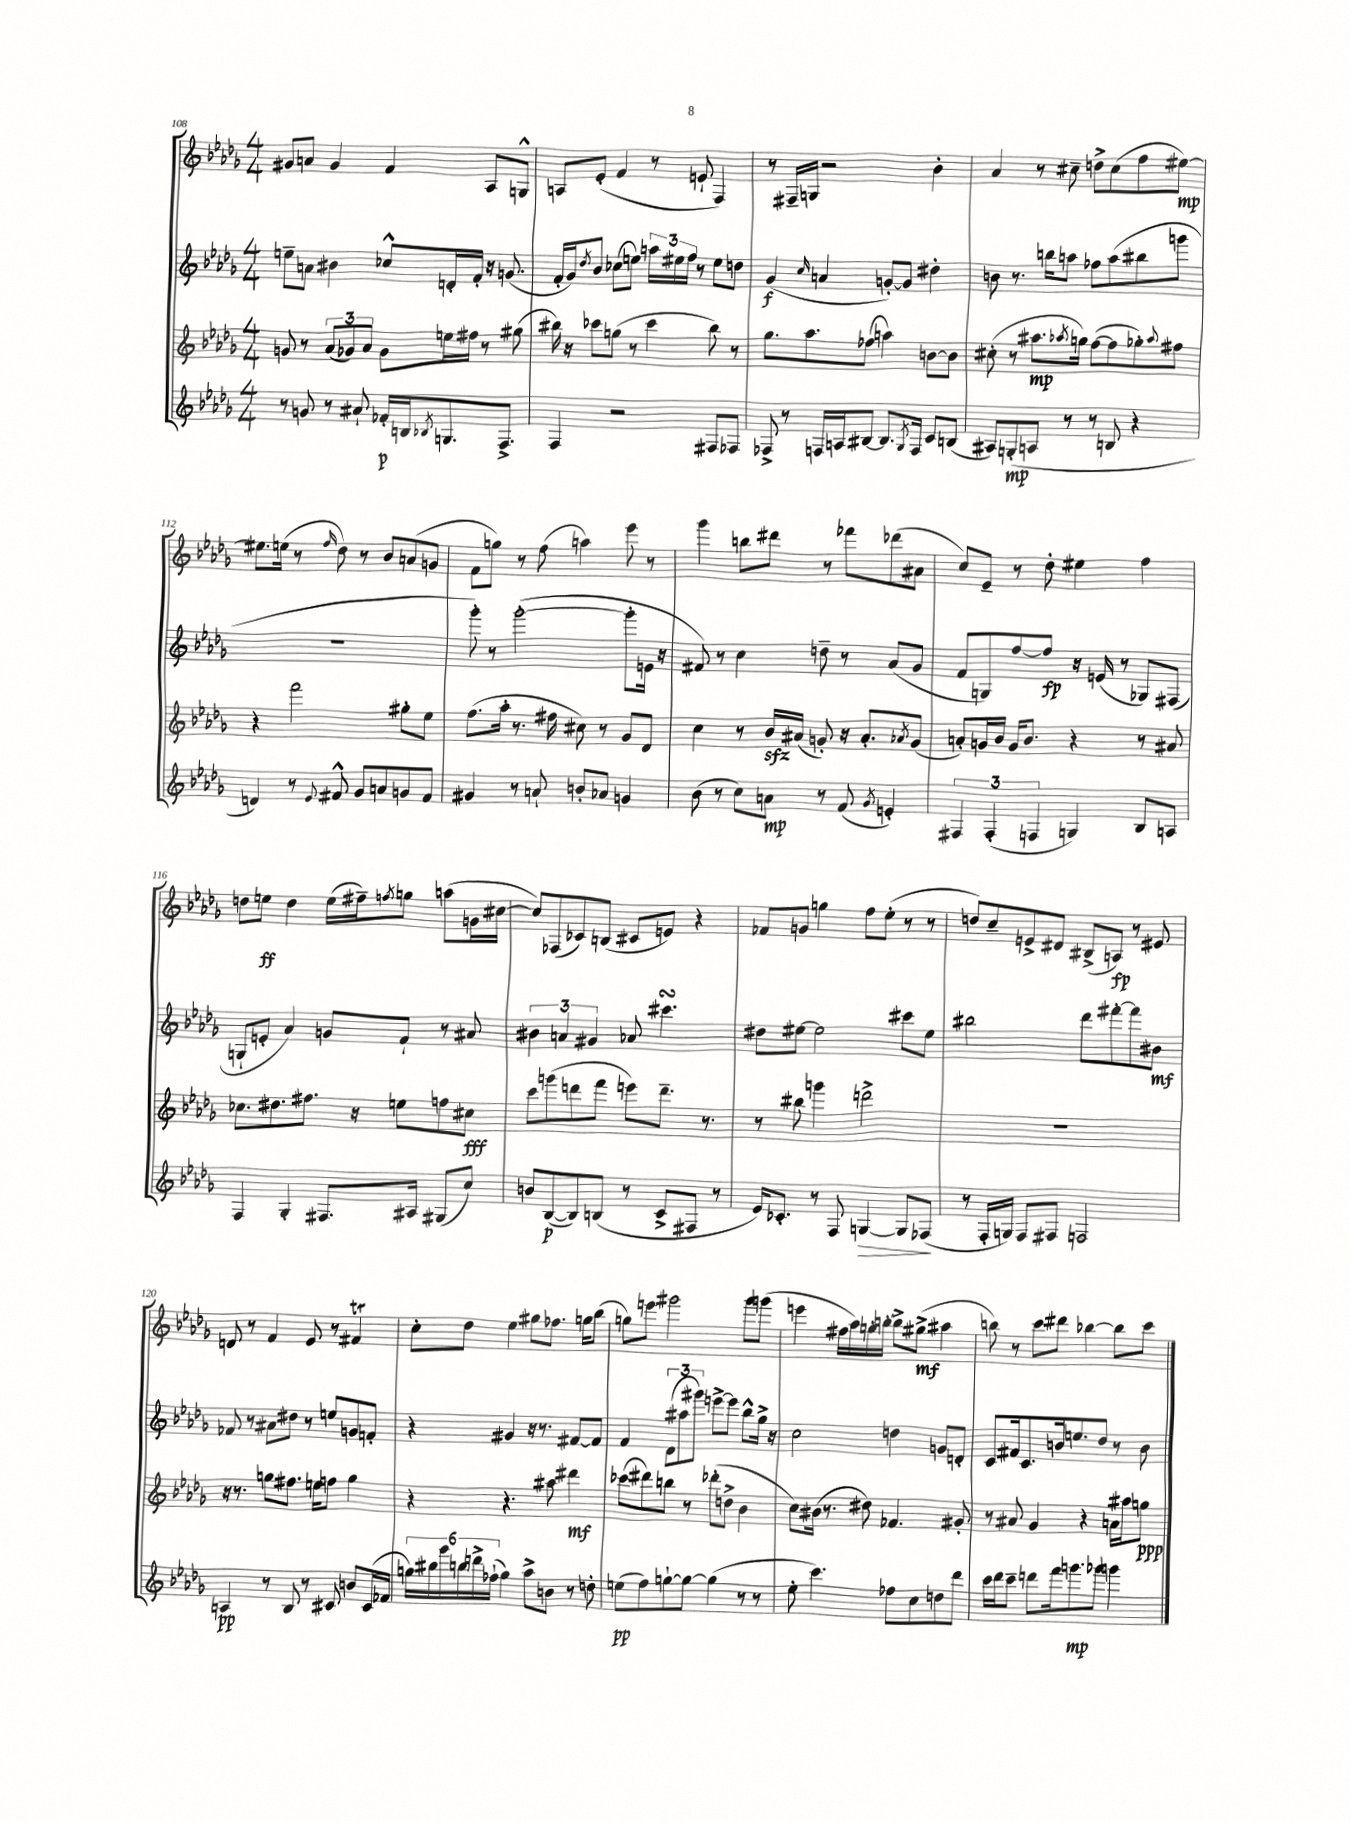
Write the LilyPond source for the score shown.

<<
\new StaffGroup <<
\new Staff = "s0" {
    \clef treble \key des \major \numericTimeSignature \time 4/4
    gis'8 a'8 gis'4 f'4 aes8 g8-^ |
    a8 ees'8-.( f'4 r8 e'8-! f4) |
    r8 fis16-- g16 r2 bes'4-. |
    aes'4 r8 cis''8-- d''8-> cis''8( f''8 eis''8~\mp) |
    eis''8. e''16( r8 \grace { f''16 } des''8) r8 bes'8 a'8( g'8 |
    f'8 g''8) r8 f''8( a''4) ees'''8 r8 |
    ges'''4 b''8 dis'''8 r8 fes'''8 des'''8( ais'8 |
    c''8) ees'8-- r8 des''8-. eis''4 f''4 |
    d''8 e''8\ff d''4 e''16( fis''16--) \acciaccatura { f''8 } g''8 a''8( g'16 cis''16~ |
    cis''8) fes8( ces'8) b8( cis'8 e'8) r4 |
    fes'8 g'8 g''4 f''8 ees''8-.( r8 r8 |
    d''8) c''8-- e'8-> dis'8 bis8->( a8\fp) r8 eis'8 |
    d'8 r8 f'4 ees'8 r8 fis'4\trill |
    c''8-. des''8 ees''4 gis''8 fes''8. g''16 bes''8( |
    g''8) e'''8 gis'''2 gis'''8 g'''8( |
    e'''4 fis''16 aes''16) g''16-. b''16~-. b''8-> gis''8->\mf( ais''4 |
    b''8) r8 c'''8 dis'''8 bes''4~ bes''8 c'''8 \bar "|." |
}
\new Staff = "s1" {
    \clef treble \key des \major \numericTimeSignature \time 4/4
    e''8-- a'8 bis'4 ces''8-^ d'16-. f'16-. r16 g'8.( |
    f'16-. ges'16) \acciaccatura { des''8 } bes'8 ces''8( e''8) \tuplet 3/2 { a''16 eis''16 f''16 } r8 eis''8 d''8 |
    ges'4\f( \grace { c''16 } a'4 g'8~-.) g'8 dis''4-. |
    b'8 r8. b''16 a''8 fes''8 a''8( bis''8 g'''8 |
    R1 |
    ges'''8-.) r8 ges'''2~-.( ges'''8-. e'16 r16 |
    fis'8) r8 c''4 d''8-- r8 aes'8( ges'8 |
    f'8 g8) f''8~ f''8\fp r16 e'16( r8 ges8) fis8( |
    g8-! e'8-. aes'4) g'8 f'8-! r8 ais'8 |
    \tuplet 3/2 { bis'4 a'4 gis'4 } aes'8 cis'''4.\turn |
    dis''8 eis''8~ eis''2 cis'''8 eis''8 |
    bis''2 des'''8 fis'''8~-. fis'''8 bis'8\mf |
    fes'8 r8 ais'8 dis''8 r8 e''8 g'8 f'8-. |
    r4 gis'4 r16 r8. fis'8~ fis'8 |
    f'4 \tuplet 3/2 { des'8( ais''8 gis'''8) } e'''8~-> e'''8 bes''8-^ ges''16-> r16 |
    c''2 d''4 g'8 d'8-. |
    c'8 fis'16 c'8. b'16 e''8. des''8 r8 b'8 \bar "|." |
}
\new Staff = "s2" {
    \clef treble \key des \major \numericTimeSignature \time 4/4
    g'8 r8 \tuplet 3/2 { aes'8( ges'8) aes'8 } ges'8 e''16 fis''16 r8 gis''8( |
    bis''16) r16 ces'''8 g''8( r8 ces'''4 bis''8) r8 |
    ges''8. aes''8. fes''8( a''4) b'8~ b'8 |
    cis''8-.( r8 ais''8.\mp \acciaccatura { aes''8 } g''16) f''8~( f''8 ges''8-.) \appoggiatura { aes''8 } fis''8 |
    r4 f'''2 gis''8-. ees''8 |
    f''8.( aes''16-. r8. fis''16 cis''8) r8 ges'8 des'8 |
    c''4 r8 bes'16\sfz ais'16( g'8-.) r16 ais'8.-. \acciaccatura { aes'8 } g'8( |
    a'8-.) g'16 bes'16 g'16 bes'8. r4 r8 ais'8 |
    ces''8. dis''8. fis''8. r16 e''8 f''8 cis''8\fff |
    c'''8 g'''8( d'''8 f'''8 e'''8) d'''8.-- r8. |
    r8 bis''8 g'''4 d'''2-> |
    R1 |
    r16 r8. g''8 fis''8. e''16 f''8 g''4 |
    r4 r4. ais''8 dis'''4\mf |
    ces'''8( dis'''8) b''8 r8 des'''8-.( d''8-> bes'4 |
    c''8) bis'16( r8. dis''8) fes'4. gis'8-. |
    r8 ais'8 ges'4 r4 a'16 ais''16 g''8\ppp \bar "|." |
}
\new Staff = "s3" {
    \clef treble \key des \major \numericTimeSignature \time 4/4
    r8 g'8 r8 ais'8-! fes'16-.\p b16 \acciaccatura { bes8 } g8. f8.-> |
    f4 r2 fis8 fes8 |
    fes8-> r8 f16 a16 bis8~ bis8. \acciaccatura { ges8 } f16 c'8 b8( |
    ais8) g8-.\mp( a8 r8 r8 b8 r4 |
    d'4) r8 \appoggiatura { ees'8 } fis'8-^ ges'8 a'8 g'8 fis'8 |
    gis'4 r8 a'8-! b'8-. aes'8 g'4 |
    bes'8( r8 c''8) a'8\mp r8 f'8( \acciaccatura { ges'8 } e'4-.) |
    \tuplet 3/2 { fis4 fis4-.( f4 } g4) bes8 a8 |
    f4 ges4-. fis8. ais16 gis8( c''8) |
    b'8 bes8~\p( bes8) b8( r8 c'8-> fis8 r8 |
    ees'16) ces'8.-. r8 f8 g4~\> g8 fes8\!( |
    r8 f16-. g16) f8 fis8 f2 |
    a4\pp r8 bes8 r8 cis'8 b'8 cis'16( fes'16 |
    \tuplet 6/4 { g''16) bis''16 ges'''16 b''16 d'''16-> fes''16-!( } g''4) aes''8-> b'8 r8 d''8-. |
    e''8\pp( f''8) g''8~-! g''8~ g''4( r8 r8 |
    ees''8-. c'''4.) fes''8 c''8 d''8 des'''8 |
    c'''16 des'''16 c'''8-- d'''8 f'''16 g'''8.\mp ges'''8 g'''4 \bar "|." |
}
>>
>>
\layout { \context { \Score currentBarNumber = #108 } }
